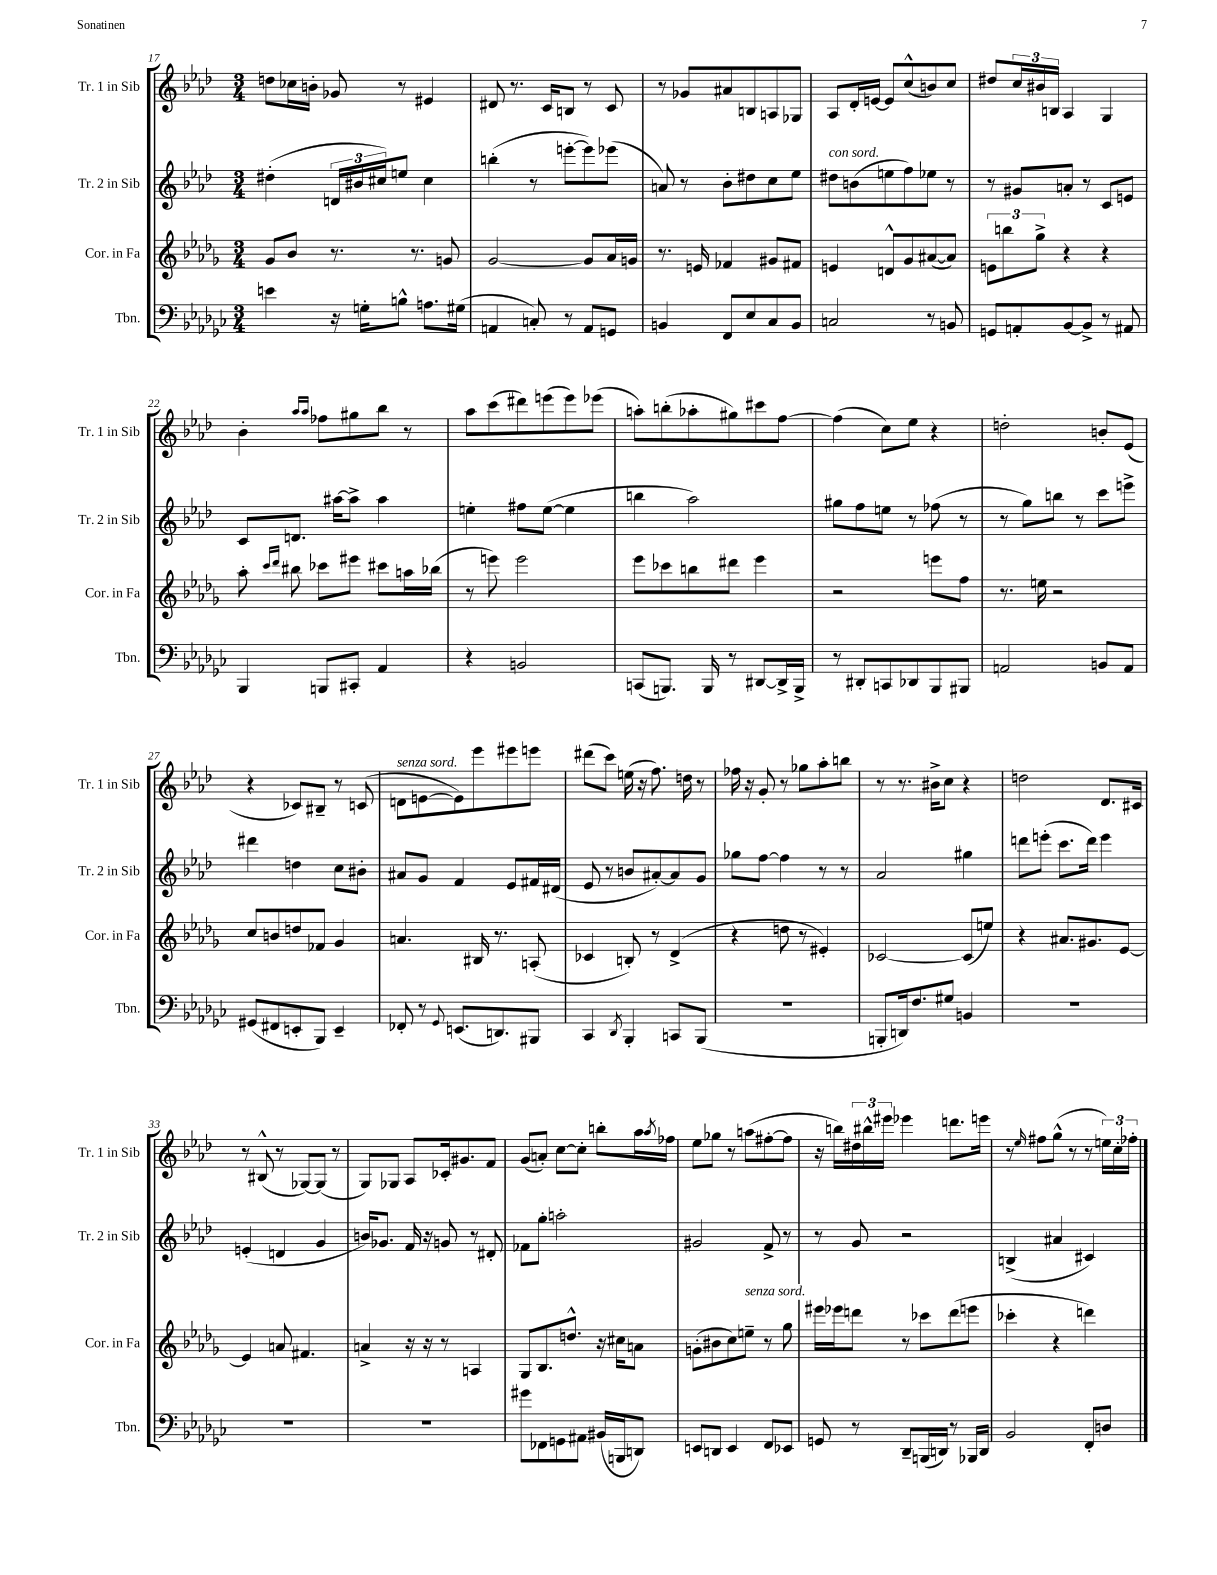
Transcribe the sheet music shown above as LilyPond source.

<<
\new StaffGroup <<
\new Staff = "s0" \with { instrumentName = "Tr. 1 in Sib" shortInstrumentName = "Tr. 1 in Sib" } {
    \clef treble \key aes \major \numericTimeSignature \time 3/4
    d''8 ces''16 b'16-. ges'8 r8 eis'4 |
    dis'8 r8. c'16 b8 r8 c'8 |
    r8 ges'8 ais'8 b8 a8 ges8 |
    aes8 des'16-. e'16~ e'8 c''8-^( b'8) c''8 |
    dis''8 \tuplet 3/2 { c''16 bis'16 b16 } aes4 g4 |
    bes'4-. \grace { aes''16 aes''16 } fes''8 gis''8 bes''8 r8 |
    aes''8 c'''8( dis'''8) e'''8( e'''8) ees'''8( |
    a''8-.) b''8-.( aes''8-. gis''8) cis'''8 f''8~ |
    f''4( c''8) ees''8 r4 |
    d''2-. b'8-. ees'8( |
    r4 ces'8) bis8-- r8 c'8( |
    d'8^\markup { \italic "senza sord." } e'8~ e'8) ees'''8 eis'''8 e'''8 |
    dis'''8( c'''8) e''16( r16 f''8.) d''16 r8 |
    fes''16 r16 g'8-. r8 ges''8 aes''8-. b''8 |
    r8 r8. bis'16-> c''8 r4 |
    d''2 des'8. cis'16 |
    r8 bis8-^( r8 ges8~) ges8( r8 |
    g8) ges8 aes8 ces'16-. gis'8. f'8 |
    g'8( a'8-.) c''8~ c''8-. b''8-. aes''16 \acciaccatura { aes''8 } fes''16 |
    ees''8 ges''8 r8 a''8( fis''8~-. fis''8 |
    r16 b''16) \tuplet 3/2 { dis''16 bis''16-^ eis'''16 } ees'''4 d'''8. e'''16 |
    r8 \grace { ees''16 } fis''8 g''8-^( r8 r8 \tuplet 3/2 { e''16) c''16-. fes''16-. } \bar "|." |
}
\new Staff = "s1" \with { instrumentName = "Tr. 2 in Sib" shortInstrumentName = "Tr. 2 in Sib" } {
    \clef treble \key aes \major \numericTimeSignature \time 3/4
    dis''4-.( \tuplet 3/2 { d'16 bis'16 cis''16) } e''8 cis''4 |
    b''4-.( r8 e'''8~-. e'''8) ees'''8( |
    a'8) r8 bes'8-. dis''8 c''8 ees''8 |
    dis''8^\markup { \italic "con sord." } b'8( e''8 f''8) ees''8 r8 |
    r8 gis'8 a'8-. r8 c'8 e'8 |
    c'8 d'8. ais''16~ ais''8-> ais''4 |
    e''4-. fis''8 e''8~( e''4 |
    b''4 aes''2) |
    gis''8 f''8 e''8 r8 fes''8( r8 |
    r8 g''8) b''8 r8 c'''8 e'''8-> |
    dis'''4 d''4 c''8 bis'8-. |
    ais'8 g'8 f'4 ees'8 fis'16 dis'16( |
    ees'8 r8 b'8 ais'8~-.) ais'8 g'8 |
    ges''8 f''8~ f''4 r8 r8 |
    aes'2 gis''4 |
    d'''8 e'''8-.( c'''8. d'''16) e'''4 |
    e'4-.( d'4 g'4 |
    b'16) ges'8. f'16 r16 g'8 r8 dis'8-. |
    fes'8 g''8-. a''2-. |
    gis'2 f'8-> r8 |
    r8 g'8 r2 |
    b4->( ais'4 cis'4) \bar "|." |
}
\new Staff = "s2" \with { instrumentName = "Cor. in Fa" shortInstrumentName = "Cor. in Fa" } {
    \clef treble \key des \major \numericTimeSignature \time 3/4
    ges'8 bes'8 r8. r8. g'8 |
    ges'2~ ges'8 aes'16 g'16 |
    r8. e'16 fes'4 gis'8 fis'8 |
    e'4 d'8-^ ges'8 ais'8~( ais'8) |
    \tuplet 3/2 { e'8 b''8 ges''8-> } r4 r4 |
    aes''8-. \grace { c'''16 des'''16 } bis''8 ces'''8 eis'''8 cis'''8 a''16 bes''16( |
    r8 e'''8) e'''2 |
    ees'''8 ces'''8 b''8 dis'''8 ees'''4 |
    r2 e'''8 f''8 |
    r8. e''16 r2 |
    c''8 b'8 d''8 fes'8 ges'4 |
    a'4. bis16 r8. a8-.( |
    ces'4 b8-.) r8 des'4->( |
    r4 d''8 r8 eis'4-.) |
    ces'2~ ces'8( e''8) |
    r4 ais'8. gis'8. ees'8~ |
    ees'4 a'8 fis'4. |
    a'4-> r16 r16 r8 a4 |
    ges8 bes8. d''8.-^ r16 cis''16 a'8 |
    g'8-.( bis'8 c''8) e''8--^\markup { \italic "senza sord." } r8 ges''8 |
    eis'''16 ees'''16 d'''8 r8 ces'''8 d'''8( e'''8 |
    ces'''4-. r4 d'''4) \bar "|." |
}
\new Staff = "s3" \with { instrumentName = "Tbn." shortInstrumentName = "Tbn." } {
    \clef bass \key ges \major \numericTimeSignature \time 3/4
    e'4 r16 g16-. b8-^ a8. gis16( |
    a,4 c8-.) r8 a,8 g,8 |
    b,4 f,8 ees8 ces8 b,8 |
    c2 r8 b,8 |
    g,8 a,8-. bes,8~ bes,8-> r8 ais,8 |
    bes,,4 b,,8 cis,8-. aes,4 |
    r4 b,2 |
    c,8( b,,8.) b,,16 r8 dis,8~ dis,16-> b,,16-> |
    r8 dis,8-. c,8 des,8 bes,,8 bis,,8 |
    a,2 b,8 a,8 |
    gis,8( fis,8 e,8-. bes,,8) e,4-- |
    fes,8-. r8 \appoggiatura { ges,8 } e,8.( d,8.) bis,,8 |
    ces,4 \acciaccatura { des,8 } bes,,4-. c,8 bes,,8( |
    R2. |
    b,,8-. d,16) f8. gis8 b,4 |
    R2. |
    R2. |
    R2. |
    gis'8 fes,8 g,8 ais,8 bis,16( b,,16 d,8) |
    e,8 d,8 e,4 f,8 ees,8 |
    g,8 r8 des,8-- b,,16( d,16) r8 bes,,16 d,16 |
    bes,2 f,8-. d8 \bar "|." |
}
>>
>>
\layout { \context { \Score currentBarNumber = #17 } }
